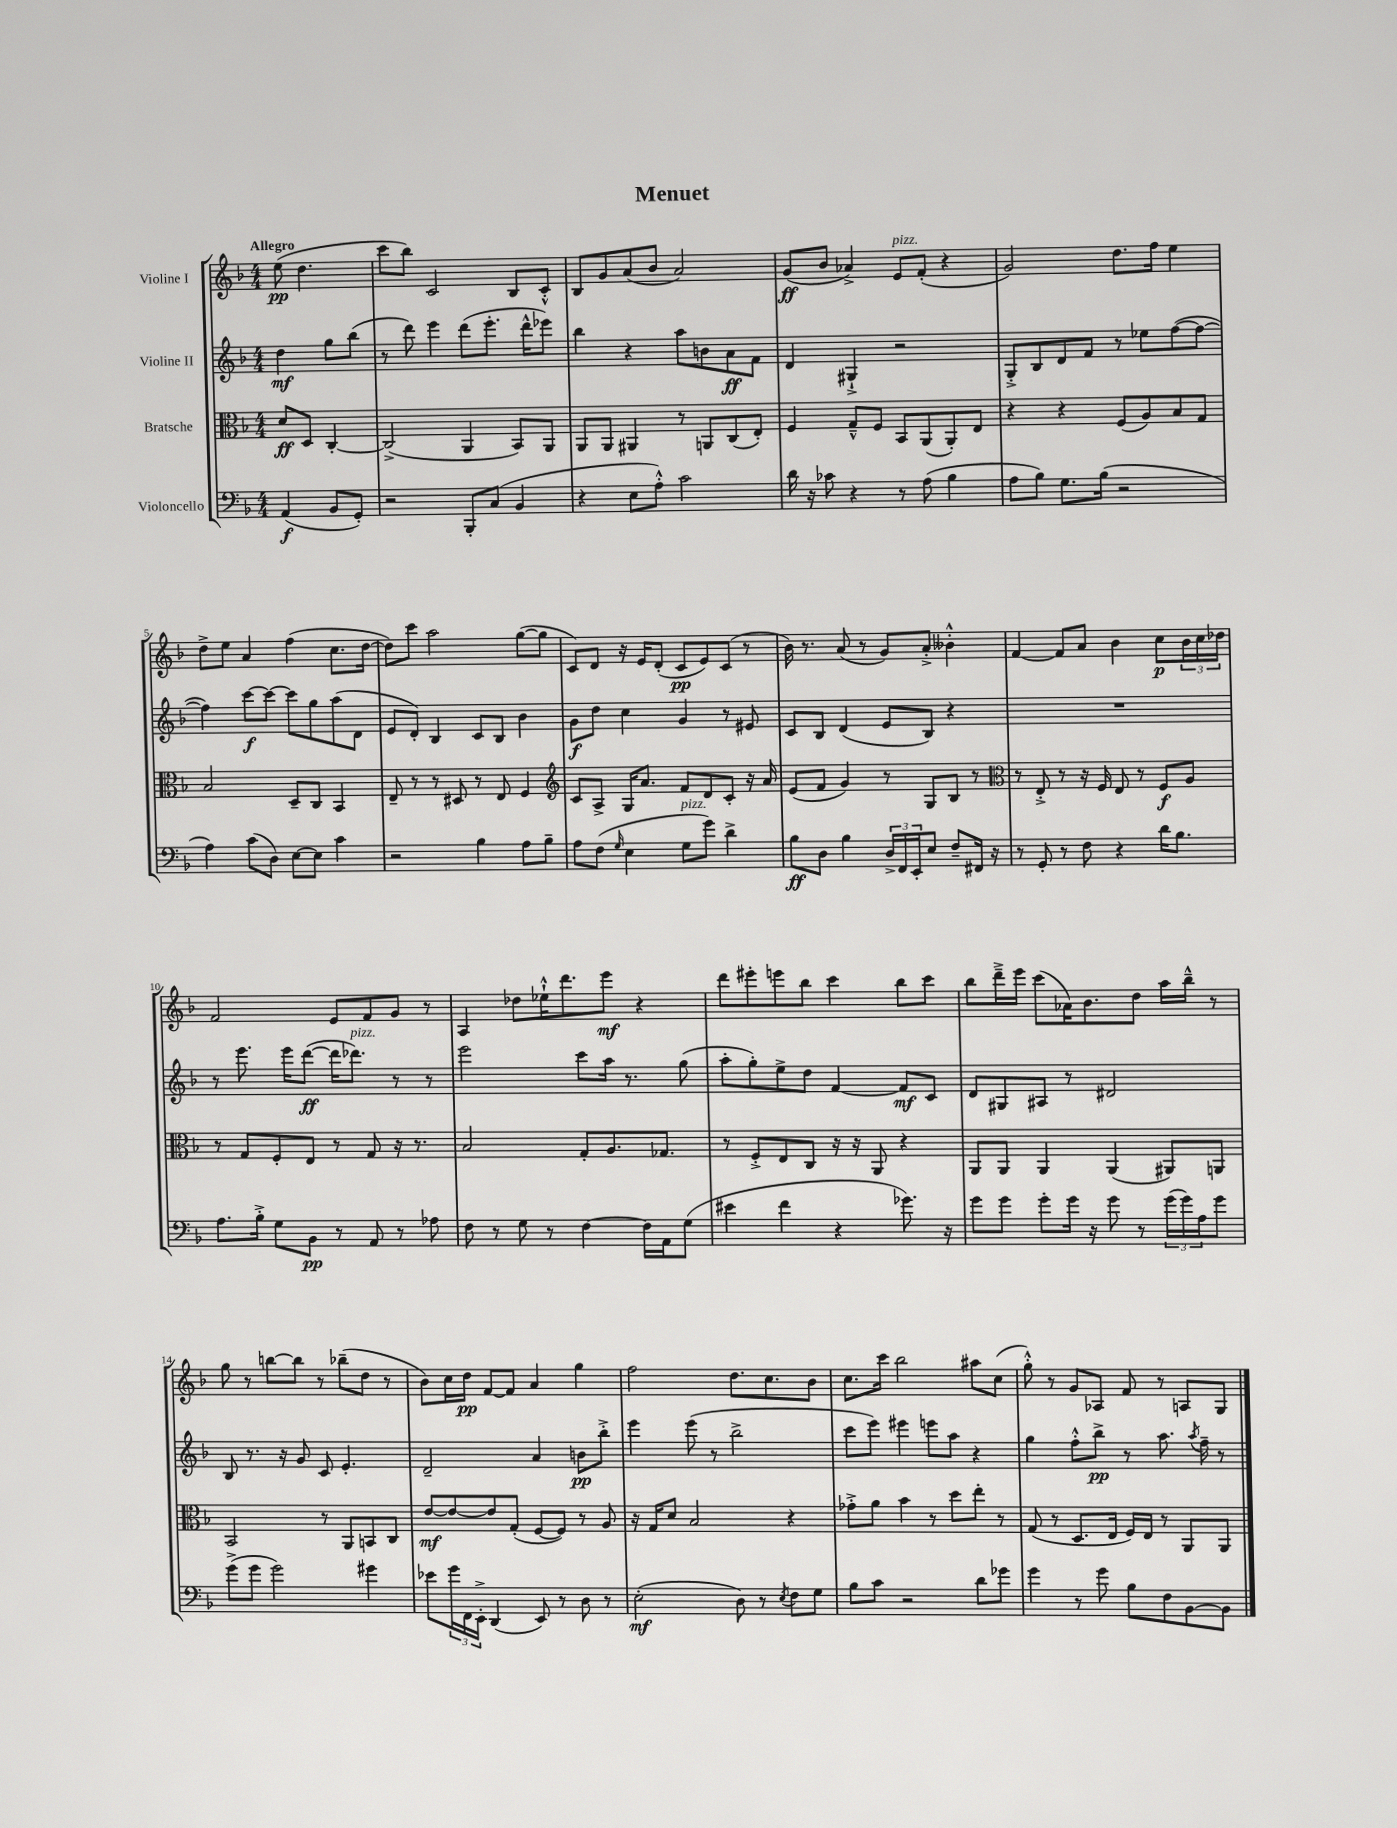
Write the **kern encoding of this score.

**kern	**kern	**kern	**kern
*staff4	*staff3	*staff2	*staff1
*clefF4	*clefC3	*clefG2	*clefG2
*k[b-]	*k[b-]	*k[b-]	*k[b-]
*M4/4	*M4/4	*M4/4	*M4/4
(4AA	8d	4dd	(8ee
.	8D	.	4.dd
8BB-	[4C'	8gg	.
8GG')	.	(8bb-	.
=	=	=	=
2r	(2C^]	8r	8ccc
.	.	8ddd)	8bb-)
.	.	4eee	2c
8BBB-'	4AA	(8ddd	.
(8C	.	8.eee'	.
4BB-	8BB-)	.	8B-
.	.	16ddd^^	.
.	8AA	8eee-)	8c'^^
=	=	=	=
4r	8AA	4bb-	8B-
.	8AA	.	8g
8E	4AA#	4r	(8a
8A'^^)	.	.	8b-
2c	8r	8aa	2a)
.	8AA	8b	.
.	(8C	8a	.
.	8E')	8f	.
=	=	=	=
16d	4F	4d	(8g
16r	.	.	.
8c-	.	.	8b-
4r	8G~^^	4G#`^	4a-^)
.	8F	.	.
8r	8BB-	2r	8e
(8A	(8AA	.	(8f'
4B-	8AA')	.	4r
.	8E	.	.
=	=	=	=
8A	4r	8G'^	2g)
8B-)	.	8B-	.
8.G	4r	8d	.
.	.	8f	.
(16B-	.	.	.
2r	(8F	8r	8.dd
.	8A)	8ee-	.
.	.	.	16ff
.	8B-	([8ff	4ee
.	8G	8ff_	.
=	=	=	=
4A)	2B-	4ff])	8dd^
.	.	.	8ee
(8c	.	[8ccc	4a
8D)	.	8ccc_	.
[8E	8D~	8ccc]	(4ff
8E]	8C	8gg	.
4c	4BB-	(8aa	8.cc
.	.	8d	.
.	.	.	[16dd
=	=	=	=
2r	8E~	8e	8dd])
.	8r	8d')	8ccc
.	8r	4B-	2aa
.	8D#	.	.
4B-	8r	8c	.
.	8E	8B-	.
8A	4F	4b-	([8gg
8B-~	.	.	8gg]
=	=	=	=
*	*clefG2	*	*
8A	8c	8g	8c)
(8F	8A^	8dd	8d
16qqG	.	.	.
4E	16G	4cc	16r
.	8.a	.	16e
.	.	.	(8d'
8G	8f	4g	8c
8g)	8d	.	8e)
4d^	8c'	8r	(8c
.	16r	8e#	8r
.	16a	.	.
=	=	=	=
8B-	(8e	8c	16b-)
.	.	.	8.r
8D	8f	8B-	.
4B-	4g)	(4d	(8a
.	.	.	8r
24D^	8r	8e	8g)
24FF	.	.	.
24EE'	.	.	.
8E	8G	8B-)	8a'^
8F~	8B-	4r	4b--'^^
16FF#	8r	.	.
16r	.	.	.
=	=	=	=
*	*clefC3	*	*
8r	8r	1r	[4f
8GG'	8E'^	.	.
8r	8r	.	8f]
8F	16r	.	8a
.	16F	.	.
4r	8E	.	4b-
.	8r	.	.
16d	8F	.	8cc
8.B-	.	.	.
.	8A	.	24b-
.	.	.	24cc
.	.	.	24dd-
=	=	=	=
8.A	8r	8r	2f
.	8G	8.eee	.
16B-'^	.	.	.
8G	8F'	.	.
.	.	16eee	.
8BB-	8E	([8ddd	.
8r	8r	16ddd]	8e
.	.	8.ddd-)	.
8AA	8G	.	8f
8r	16r	8r	8g
.	8.r	.	.
8A-	.	8r	8r
=	=	=	=
8F	2B-	2eee	4A
8r	.	.	.
8G	.	.	8dd-
8r	.	.	16ee-`^^
.	.	.	8.ddd
[4F	8G'	8ccc	.
.	8.A	16aa	8eee
.	.	8.r	.
16F]	.	.	4r
16AA	8.G-	.	.
(8G	.	(8gg	.
=	=	=	=
4e#	8r	8aa'	8ddd
.	8F'^	8gg')	8eee#'
4f	8E	8ee^	8eee
.	8C	8dd	8bb-
4r	16r	[4f	4ccc
.	16r	.	.
.	8AA	.	.
8.g-)	4r	8f]	8bb-
.	.	8c	8ccc
16r	.	.	.
=	=	=	=
8g	8AA	8d	8bb-
8g	8AA	8G#	16ddd~^
.	.	.	16eee
8g'	4AA	8A#	(8ccc
16g	.	8r	16a-)
16r	.	.	8.b-
8g	(4AA	2d#	.
8r	.	.	8dd
(24g	8AA#)	.	16aa
24g)	.	.	.
.	.	.	16bb-~^^
24A	.	.	.
8g	8AA	.	8r
=	=	=	=
(8g^	2BB-	8B-	8gg
8g	.	8.r	8r
2g)	.	.	[8bb
.	.	16r	.
.	.	8g	8bb]
.	8r	8c	8r
.	8AA	4.e'	(8bb-~
4g#	8BB	.	8dd
.	8C	.	8r
=	=	=	=
8e-	[8e	2d~	8b-)
24g	8e_	.	16cc
24FF	.	.	.
.	.	.	16dd
24EE'^	.	.	.
(4DD	8e]	.	[8f
.	(8G'	.	8f]
8EE)	[8F	4a	4a
8r	8F])	.	.
8D	8r	8b	4gg
8r	8A	8bb-'^	.
=	=	=	=
(2E'	16r	4eee	2ff
.	16G	.	.
.	8d	.	.
.	2B-	(8eee	.
.	.	8r	.
8D)	.	2bb-^	8.dd
8r	.	.	.
.	.	.	8.cc
8qE	.	.	.
8F	4r	.	.
8G	.	.	8b-
=	=	=	=
8B-	8g-'^	8ccc	8.cc
8c	8a	8eee)	.
.	.	.	16ccc
2r	4b-	4eee#	2bb-
.	8r	8eee	.
.	8dd	8aa	.
8d	8ee'	4r	8aa#
8g-	8r	.	(8cc
=	=	=	=
4g	(8G	4gg	8gg'^^)
.	8r	.	8r
8r	8.D	8ff'^^	8g
8g	.	8bb-^	8A-
.	16E	.	.
8B-	16F)	8r	8f
.	16E	.	.
8F	8r	8.aa	8r
[8BB-	8AA	.	8A
.	.	8qaa	.
.	.	16ff~	.
8BB-]	8AA	8r	8G
==	==	==	==
*-	*-	*-	*-
